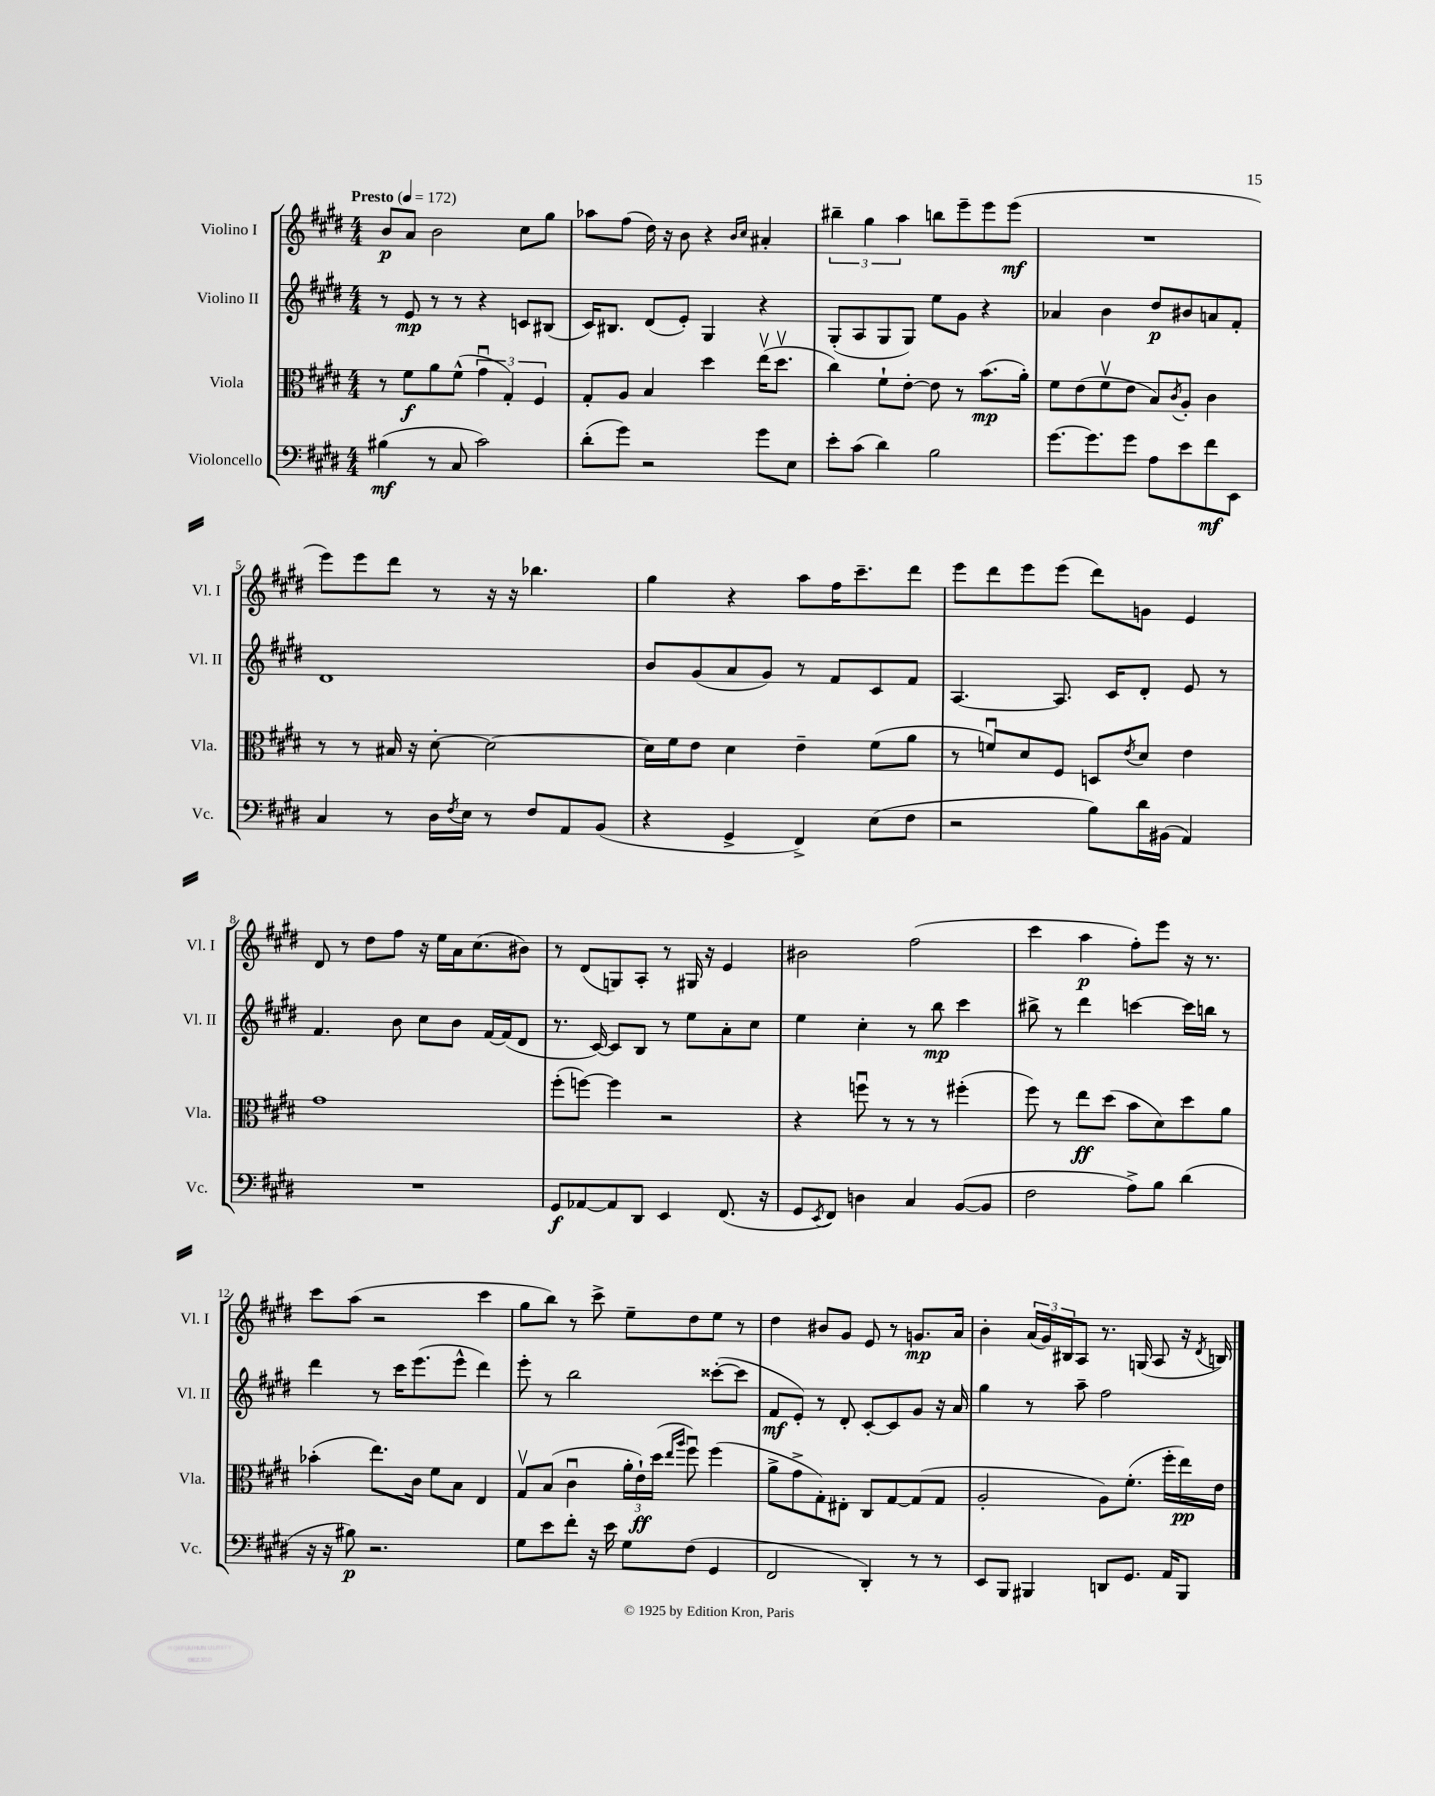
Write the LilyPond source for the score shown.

<<
\new StaffGroup <<
\new Staff = "s0" \with { instrumentName = "Violino I" shortInstrumentName = "Vl. I" } {
    \clef treble \key e \major \numericTimeSignature \time 4/4 \tempo "Presto" 4 = 172
    b'8\p a'8 b'2 cis''8 gis''8 |
    aes''8 fis''8( dis''16) r16 b'8 r4 \grace { b'16 cis''16 } ais'4-. |
    \tuplet 3/2 { bis''4-- gis''4 a''4 } b''8 e'''8-- e'''8 e'''8\mf( |
    R1 |
    e'''8) e'''8 dis'''8 r8 r16 r16 bes''4. |
    gis''4 r4 a''8 fis''16 cis'''8.-- dis'''8 |
    e'''8 dis'''8 e'''8 e'''8( dis'''8) g'8 e'4 |
    dis'8 r8 dis''8 fis''8 r16 e''16 a'16 cis''8.( bis'8) |
    r8 dis'8( g8) a8-. r8 gis16 r16 e'4 |
    bis'2 fis''2( |
    cis'''4 a''4\p fis''8-.) e'''8 r16 r8. |
    cis'''8 a''8( r2 cis'''4 |
    gis''8 b''8) r8 cis'''8-> e''8-- dis''8 e''8 r8 |
    dis''4 bis'8 gis'8 e'8 r8 g'8.\mp a'16 |
    b'4-. \tuplet 3/2 { a'16( gis'16) bis16 } a8 r8. g16( a8 r16 \acciaccatura { dis'8 } b16) \bar "|." |
}
\new Staff = "s1" \with { instrumentName = "Violino II" shortInstrumentName = "Vl. II" } {
    \clef treble \key e \major \numericTimeSignature \time 4/4
    r8 e'8\mp r8 r8 r4 c'8 bis8( |
    cis'16) bis8. dis'8( e'8-.) gis4 r4 |
    gis8-.( a8 gis8 gis8) e''8 gis'8 r4 |
    aes'4 b'4 dis''8\p bis'8 a'8 fis'8-. |
    dis'1 |
    b'8 gis'8( a'8 gis'8) r8 fis'8 cis'8 fis'8 |
    a4.~ a8. cis'16 dis'8-. e'8 r8 |
    fis'4. b'8 cis''8 b'8 fis'16~ fis'16( dis'8 |
    r8. cis'16~) cis'8 b8 r8 e''8 a'8-. cis''8 |
    e''4 cis''4-. r8 b''8\mp cis'''4 |
    bis''8-> r8 dis'''4 c'''4~ c'''16 b''16 r8 |
    dis'''4 r8 cis'''16 e'''8.( e'''8-^ dis'''4) |
    e'''8-. r8 b''2 cisis'''8~-.( cisis'''8 |
    fis'8\mf e'8-.) r8 dis'8-. cis'8~-. cis'8 gis'8 r16 a'16 |
    gis''4 r8 a''8-- fis''2 \bar "|." |
}
\new Staff = "s2" \with { instrumentName = "Viola" shortInstrumentName = "Vla." } {
    \clef alto \key e \major \numericTimeSignature \time 4/4
    r8 fis'8\f a'8 fis'8-^( \tuplet 3/2 { gis'4\downbow gis4-.) fis4 } |
    gis8-. a8 b4 dis''4 e''16\upbow( dis''8.\upbow |
    cis''4) fis'8-! e'8~-. e'8 r8 b'8.\mp( a'16-.) |
    fis'8 e'8( fis'8\upbow e'8 b8) \acciaccatura { cis'8 } a8-. cis'4 |
    r8 r8 bis16 r16 dis'8~-. dis'2~ |
    dis'16 fis'16 e'8 dis'4 e'4-- fis'8( a'8 |
    r8 f'8\downbow) dis'8 fis8 d8 \acciaccatura { e'8 } dis'8 e'4 |
    gis'1 |
    fis''8-.( f''8~) f''4 r2 |
    r4 f''8\downbow r8 r8 r8 fis''4-.( |
    fis''8) r8 e''8\ff dis''8( b'8 dis'8) dis''8 a'8 |
    bes'4-.( e''8.) cis'16 fis'8 b8 e4 |
    gis8\upbow b8( cis'4\downbow \tuplet 3/2 { a'16-. e'16-!\ff) dis''16( } \grace { e''16 a''16 } fis''8\downbow) fis''4( |
    a'8-> gis'8-> gis8-.) eis8-. cis8 gis8~ gis8( gis8 |
    a2-. a8) fis'8.-.( fis''16-. e''16\pp) e'16 \bar "|." |
}
\new Staff = "s3" \with { instrumentName = "Violoncello" shortInstrumentName = "Vc." } {
    \clef bass \key e \major \numericTimeSignature \time 4/4
    bis4\mf( r8 cis8 cis'2) |
    dis'8-.( gis'8) r2 gis'8 e8 |
    e'8-. cis'8( dis'4) b2 |
    gis'8.~ gis'8. gis'8 a8 e'8 fis'8\mf e,8 |
    cis4 r8 dis16 \acciaccatura { fis8 } e16 r8 fis8 a,8 b,8( |
    r4 gis,4-> fis,4->) e8( fis8 |
    r2 b8) dis'16 bis,16( a,4) |
    R1 |
    gis,8\f aes,8~ aes,8 dis,8 e,4 fis,8.( r16 |
    gis,8 \acciaccatura { e,8 } fis,8) d4 cis4 b,8~( b,8 |
    fis2 a8->) b8 dis'4( |
    r16 r16 bis8\p) r2. |
    gis8 e'8 fis'8-. r16 e'16 gis8 fis8( gis,4 |
    fis,2 dis,4-.) r8 r8 |
    e,8 b,,8 bis,,4 d,8 gis,8. a,16 bis,,8 \bar "|." |
}
>>
>>
